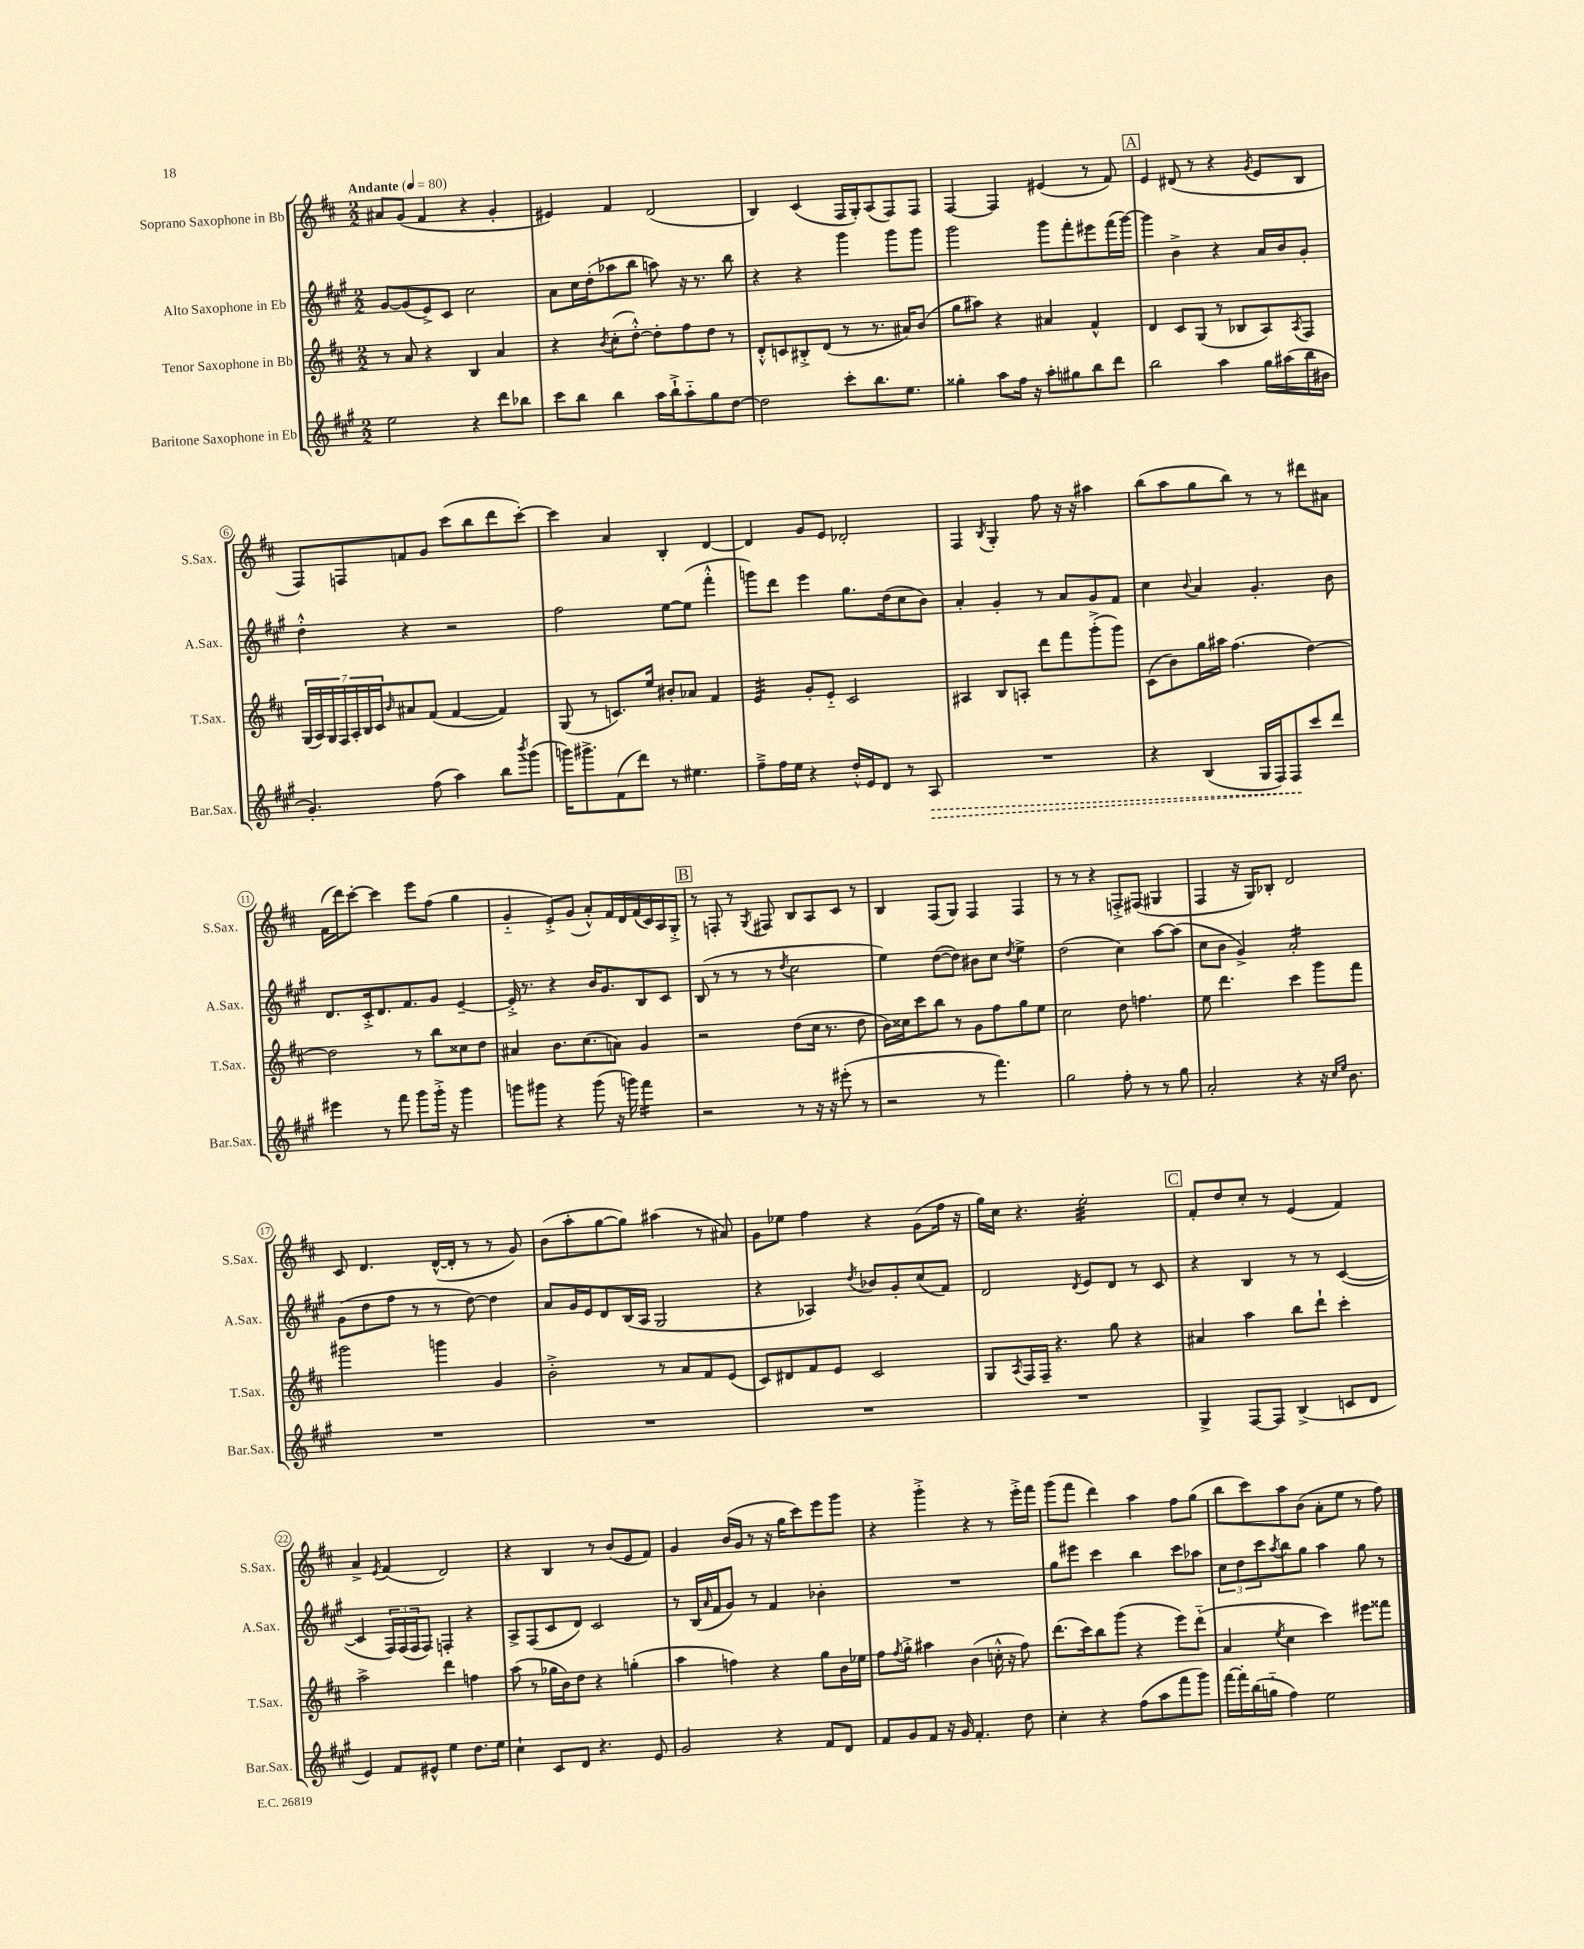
<<
\new StaffGroup <<
\new Staff = "s0" \with { instrumentName = "Soprano Saxophone in Bb" shortInstrumentName = "S.Sax." } {
    \clef treble \key d \major \numericTimeSignature \time 2/2 \tempo "Andante" 4 = 80
    ais'8 g'8( fis'4 r4 g'4-. |
    eis'4) fis'4 d'2( |
    b4) cis'4( fis16 g16-.) a8( fis8) fis8 |
    fis4~ fis4 eis'4( r8 fis'8) |
    \mark \markup { \box "A" } e'4 dis'8( r8 r4 \acciaccatura { g'8 } e'8 b8 |
    fis8) f8 f'8 g'8 cis'''8( b''8 d'''8 cis'''8~-.) |
    cis'''4 a'4 b4-. d'4~ |
    d'4 g'8 e'8 des'2-. |
    fis4 \acciaccatura { b8 } g4-. fis''8 r16 r16 ais''4 |
    b''8( a''8 g''8 b''8) r8 r8 dis'''8 ais'8 |
    fis'16( d'''16) cis'''8~-. cis'''4 e'''8 fis''8( g''4 |
    g'4-_ e'8-.->) g'8( a'8-.-^) fis'16 d'16 fis'16( cis'16) a16 g16-.-> |
    \mark \markup { \box "B" } r8 f8-. r8 \acciaccatura { g8 } fis8 b8 a8 cis'8 r8 |
    b4 fis8( g8) fis4 fis4 |
    r8 r8 r4 f8-.-> fis8( gis4 |
    fis4 r16 g16) bes8-. d'2 |
    cis'8 d'4. d'16~-^( d'16-. r8 r8 g'8) |
    b'8( a''8-. g''8~ g''8) ais''4( r8 ais'8) |
    g'8 ees''8 fis''4 r4 g'8( fis''16 r16 |
    g''16) cis''16 r4. e''2:32-. |
    \mark \markup { \box "C" } fis'8-. d''8 cis''8-. r8 e'4( fis'4) |
    a'4-> \acciaccatura { e'8 } fis'4( d'2) |
    r4 b4 r8 b'8( e'8 fis'8) |
    g'4 b'16( g'16 r8 r16 g''16 cis'''8) e'''8 g'''8 |
    r4 g'''4-.-> r4 r8 e'''16-.-> fis'''16 |
    g'''8( fis'''8 d'''4) a''4 fis''8 g''8( |
    b''8 cis'''8) a''8 b'8( a'8-. e''8 r8 fis''8) \bar "|." |
}
\new Staff = "s1" \with { instrumentName = "Alto Saxophone in Eb" shortInstrumentName = "A.Sax." } {
    \clef treble \key a \major \numericTimeSignature \time 2/2
    gis'8~ gis'8( e'8->) cis'8 cis''2 |
    a'8 cis''16 d''16-.( aes''8 b''8 a''8) r16 r8. b''8 |
    r4 r4 gis'''4 gis'''8 gis'''8 |
    gis'''2 gis'''8 fis'''8-. eis'''8 fis'''16( gis'''16~) |
    \mark \markup { \box "A" } gis'''4 b'4-> r4 a'16 b'16 gis'8-. |
    d''4-.-^ r4 r2 |
    fis''2 e''8~ e''8( fis'''4-.-^ |
    g'''8) d'''8 e'''4 gis''8. d''16( cis''8 b'8) |
    a'4-. gis'4-. r8 a'8 gis'8 fis'8 |
    cis''4 \appoggiatura { b'8 } a'4 gis'4.-. b'8 |
    d'8. cis'16-.-> d'8. fis'8. gis'8 e'4~-- |
    e'16-.-> r8. r4 b'16 gis'8. b8 cis'8 |
    \mark \markup { \box "B" } b8( r8 r8 r8 \acciaccatura { d''8 } cis''2 |
    e''4) d''8~( d''8) bis'8 cis''8 \acciaccatura { d''8 } e''4-> |
    d''2( cis''4) a''8~ a''8( |
    cis''8 b'8 gis'4->) a'2:16-. |
    gis'8( d''8 fis''8 r8 r8 d''8~) d''4 |
    a'8 gis'16 e'16 d'8 b16( a16 gis2 |
    r4 aes4) \acciaccatura { d''8 } bes'8 gis'8-. cis''8( fis'8) |
    d'2 \acciaccatura { d'8 } e'8 d'8 r8 cis'8 |
    \mark \markup { \box "C" } r4 b4 r8 r8 cis'4~( |
    cis'4 \tuplet 3/2 { fis16) fis16( fis16 } fis8) f4-. r4 |
    a8-> fis8( cis'8 d'8) cis'2 |
    r8 b16( \grace { a'16 } fis'16 gis'8) r8 fis'4 bes'4-. |
    R1 |
    gis''8 eis'''8 cis'''4 b''4 cis'''8 aes''8 |
    \tuplet 3/2 { cis''8 d''8 cis'''8 } \acciaccatura { a''8 } b''8 gis''8 a''4 gis''8 r8 \bar "|." |
}
\new Staff = "s2" \with { instrumentName = "Tenor Saxophone in Bb" shortInstrumentName = "T.Sax." } {
    \clef treble \key d \major \numericTimeSignature \time 2/2
    r8 a'8 r4 b4 a'4 |
    r4 \acciaccatura { b'8 } cis''8-.( d''8~-.-^) d''8-. fis''8 d''8 r8 |
    d'8-.-^ c'8 bis8-.-> d'8( r8 r8. ais'16) b'8( |
    g''8 ais''8) r4 ais'4 fis'4-^ |
    \mark \markup { \box "A" } d'4 cis'8 g8( r8 bes8 a8) \acciaccatura { a8 } fis8 |
    \tuplet 7/4 { g16( a16) g16 fis16 a16-. b16 cis'16 } \grace { b'16 } ais'8 fis'8( fis'4~ fis'4) |
    g8( r8 c'8.) e''16 bis'8-. aes'8 fis'4 |
    e'4:32 g'8-. e'8-_ cis'2 |
    ais4 b8 a8-. d'''8 fis'''8 g'''8-.->( g'''8) |
    cis'8( b'8) g''16 ais''16 fis''4.( d''4~) |
    d''2 r8 b''8 cisis''8 d''8 |
    ais'4 b'8. cis''8.( a'8) g'4 |
    \mark \markup { \box "B" } r2 d''8( cis''16 r8. d''8 |
    b'16) cisis''16 cis'''8 b''8 r8 g'8 fis''8 g''8 e''8 |
    cis''2 d''8 f''4. |
    e''8 d'''4. cis'''4 g'''8 fis'''8 |
    gis'''2 g'''4 g'4 |
    b'2-.-> r8 a'8 fis'8 e'8( |
    cis'8) dis'8 fis'8 e'8 cis'2 |
    g8 \acciaccatura { a8 } fis16 fis16-- r4. g''8 r4 |
    \mark \markup { \box "C" } ais'4 a''4 b''8 d'''8-! cis'''4-. |
    a''2-> d'''4 f''4 |
    a''8( r8 ges''16 b'16) d''8 r4 g''4-.( |
    a''4 f''4) r4 g''8 b'16 ees''16 |
    fis''8 \acciaccatura { fis''8 } g''8-.-> ais''4 b'4( c''16-.-^ r16 fis''8) |
    d'''8.( cis'''16) b''8 g'''8( r4 e'''8) d'''8-_( |
    a'4 \acciaccatura { e''8 } cis''4 cis'''4) eis'''8 fisis'''8 \bar "|." |
}
\new Staff = "s3" \with { instrumentName = "Baritone Saxophone in Eb" shortInstrumentName = "Bar.Sax." } {
    \clef treble \key a \major \numericTimeSignature \time 2/2
    e''2 r4 d'''8 bes''8 |
    cis'''8 b''8 b''4 a''16 b''16-!-> a''8-_ gis''8 d''8~ |
    d''2 cis'''8-. b''8. e''8. |
    gisis''4-. a''8 fis''16 r16 a''8-. gis''8 b''8 d'''8 |
    \mark \markup { \box "A" } b''2 a''4 gis''16 ais''16( b''16 bis'16 |
    gis'4.-.) fis''8( a''4) b''8 \acciaccatura { b'''8 } gis'''8( |
    g'''16) gis'''8.-> fis'8( d'''8) r8 eis''4. |
    fis''8---> fis''16 e''16 r4 d''16-.-^ e'16 d'8 r8 \once \override Hairpin.style = #'dashed-line a8\> |
    R1 |
    r4 b4( gis16 fis16) fis8\! cis'''8 d'''8 |
    eis'''4 r8 fis'''8 gis'''8 gis'''16-.-> r16 gis'''4 |
    g'''8 gis'''8 r4 gis'''8( r16 g'''16) fis'''4:16 |
    \mark \markup { \box "B" } r2 r8 r16 r16 eis'''8-.( r8 |
    r2 r8 fis'''4.) |
    gis''2 fis''8-. r8 r8 gis''8 |
    a'2-. r4 r16 \grace { cis''16 e''16 } b'8. |
    R1 |
    R1 |
    R1 |
    R1 |
    \mark \markup { \box "C" } gis4-> fis8~ fis8 b4->( c'8 d'8 |
    e'4) fis'8 eis'8-^ e''4 d''8. e''16 |
    cis''4-! cis'8 d'8 r4. e'8 |
    gis'2 r4 fis'8 d'8 |
    fis'8 gis'8 fis'8 r16 gis'16 fis'4.-. d''8 |
    cis''4-. r4 fis''8( a''8 fis'''8 gis'''8) |
    fis'''16~ fis'''16-. b''16( g''16-_ fis''4) e''2 \bar "|." |
}
>>
>>
\layout { \context { \Score \override BarNumber.stencil = #(make-stencil-circler 0.1 0.3 ly:text-interface::print) } }
